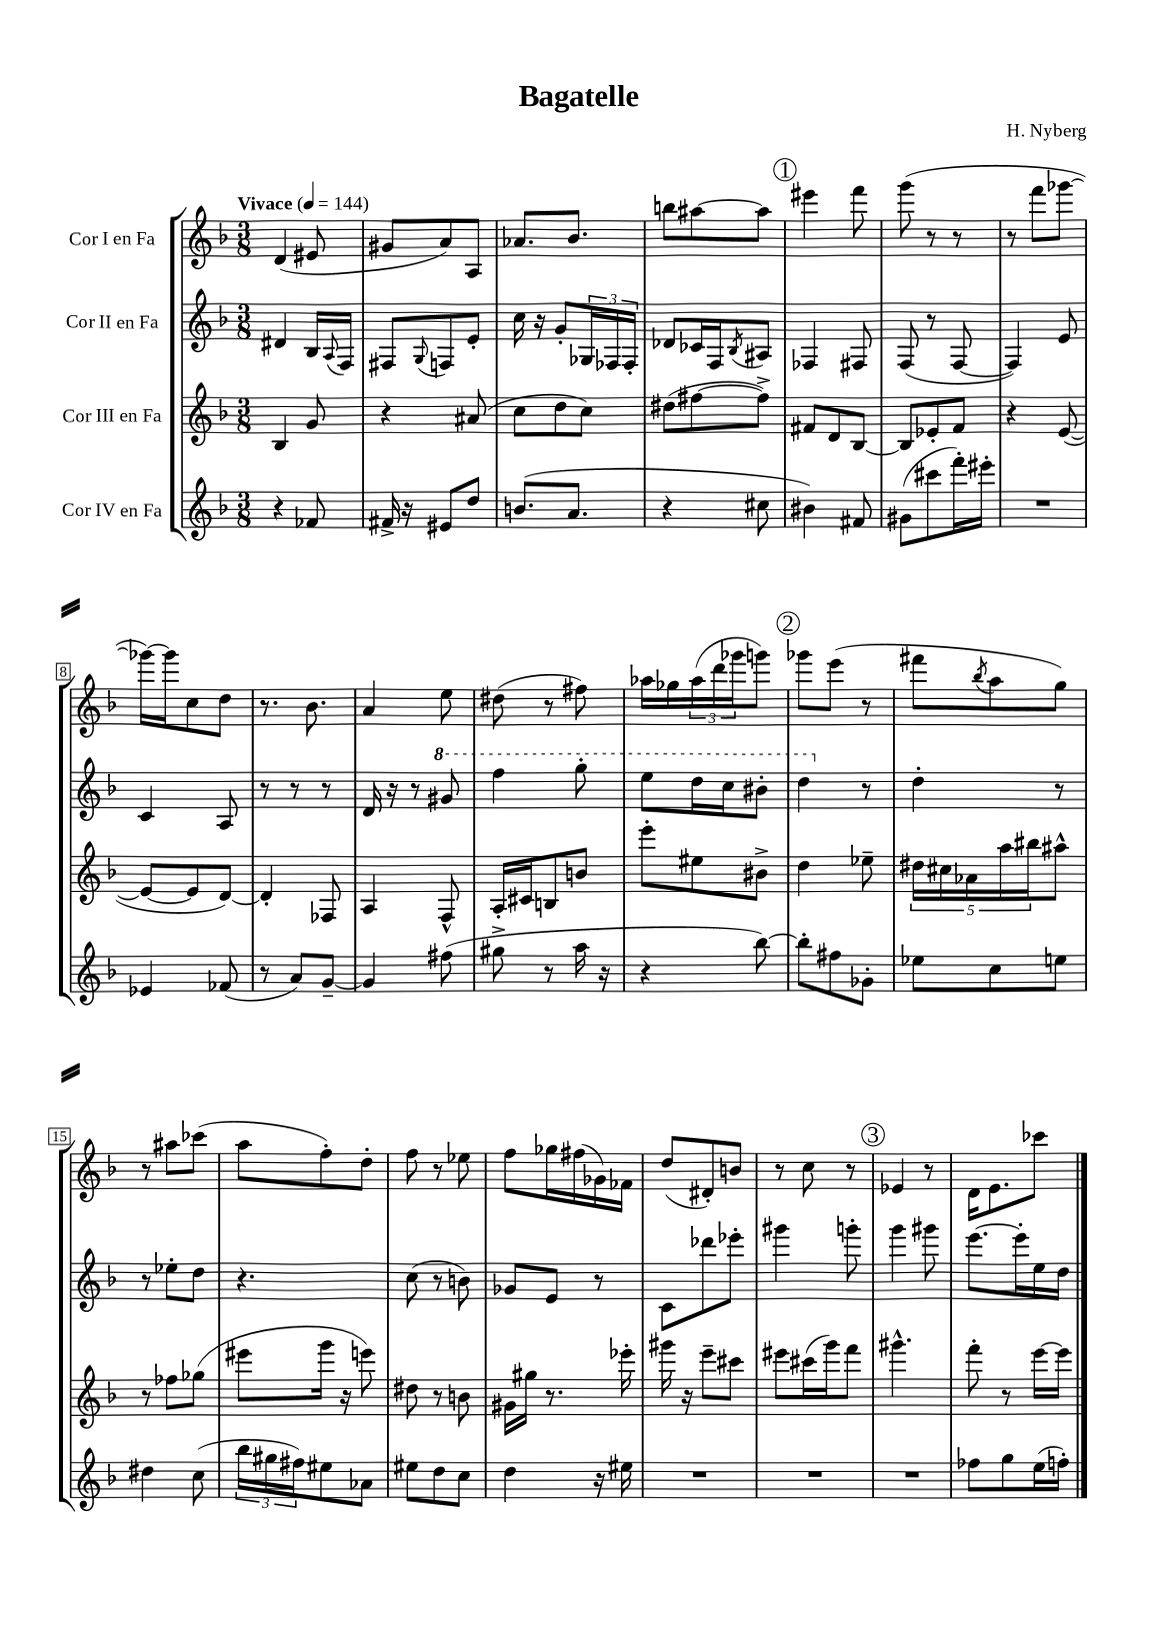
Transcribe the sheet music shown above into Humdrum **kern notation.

**kern	**kern	**kern	**kern
*staff4	*staff3	*staff2	*staff1
*clefG2	*clefG2	*clefG2	*clefG2
*k[b-]	*k[b-]	*k[b-]	*k[b-]
*M3/8	*M3/8	*M3/8	*M3/8
*MM144	*MM144	*MM144	*MM144
4r	4B-	4d#	(4d
8f-	8g	16B-	8e#
.	.	8qqA	.
.	.	16F	.
=	=	=	=
16f#^	4r	8F#	8g#
16r	.	.	.
.	.	8qqG	.
8e#	.	8F	8a)
8dd	(8a#	8e'	8A
=	=	=	=
(8.b	8cc	16cc	8.a-
.	.	16r	.
.	8dd	8g'	.
8.a	.	.	8.b-
.	8cc)	24G-	.
.	.	24F-	.
.	.	24F-'	.
=	=	=	=
4r	(8dd#	8d-	8bb
.	[8ff#	16c-	[8aa#
.	.	16F	.
.	.	8qB-	.
8cc#	8ff#^])	8A#	8aa#]
=	=	=	=
4b#)	8f#	4F-	4eee#
.	8d	.	.
8f#	[8B-	8F#	8fff
=	=	=	=
(8g#	8B-]	(8F	(8ggg
8ccc#	8e-'	8r	8r
16fff')	8f	[8F	8r
16eee#'	.	.	.
=	=	=	=
4.r	4r	4F])	8r
.	.	.	8fff
.	([8e	8e	[8ggg-
=	=	=	=
4e-	8e_	4c	16ggg-_)
.	.	.	16ggg-]
.	8e]	.	8cc
(8f-	[8d)	8A	8dd
=	=	=	=
8r	4d']	8r	8.r
8a)	.	8r	.
.	.	.	8.b-
[8g~	8F-	8r	.
=	=	=	=
4g]	4A	16d	4a
.	.	16r	.
.	.	8r	.
(8ff#	8F^^	8gg#	8ee
=	=	=	=
8gg#^	16A'	4fff	(8dd#
.	16c#	.	.
8r	8B	.	8r
16aa	8b	8ggg'	8ff#)
16r	.	.	.
=	=	=	=
4r	8eee'	8eee	16aa-
.	.	.	16gg-
.	8ee#	16ddd	(24aa-
.	.	.	24ddd
.	.	16ccc	.
.	.	.	24ggg-
[8bb-)	8b#^	8bb#'	8ggg)
=	=	=	=
8bb-']	4dd	4ddd	8ggg-
8ff#	.	.	(8eee
8g-'	8ee-~	8r	8r
=	=	=	=
8ee-	20dd#	4dd'	8fff#
.	20cc#	.	.
.	20a-	.	.
.	.	.	8qbb-
8cc	.	.	8aa
.	20aa	.	.
.	20bb#	.	.
8ee	8aa#^^	8r	8gg)
=	=	=	=
4dd#	8r	8r	8r
.	8ff-	8ee-'	8aa#
(8cc	(8gg-	8dd	(8ccc-
=	=	=	=
24bb-	8eee#	4.r	8aa
24gg#	.	.	.
24ff#)	.	.	.
8ee#	16ggg	.	8ff')
.	16r	.	.
8a-	8eee)	.	8dd'
=	=	=	=
8ee#	8dd#	(8cc	8ff
8dd	8r	8r	8r
8cc	8b	8b)	8ee-
=	=	=	=
4dd	16g#	8g-	8ff
.	16gg#	.	.
.	8.r	8e	16gg-
.	.	.	(16ff#
16r	.	8r	16g-)
16ee#	16eee-'	.	16f-
=	=	=	=
4.r	16ggg#	8c	(8dd
.	16r	.	.
.	8eee~	8ddd-	8d#')
.	8ccc#	8eee-'	8b
=	=	=	=
4.r	8eee#	4ggg#	8r
.	(16ccc#	.	8cc
.	16ggg)	.	.
.	8fff	8ggg'	8r
=	=	=	=
4.r	4.ggg#^^	4ggg	4e-
.	.	8ggg#	8r
=	=	=	=
8ff-	8fff'	[8.eee	16d
.	.	.	8.e
8gg	8r	.	.
.	.	16eee']	.
(16ee	[16eee	16ee	8ccc-
16ff')	16eee]	16dd	.
==	==	==	==
*-	*-	*-	*-
